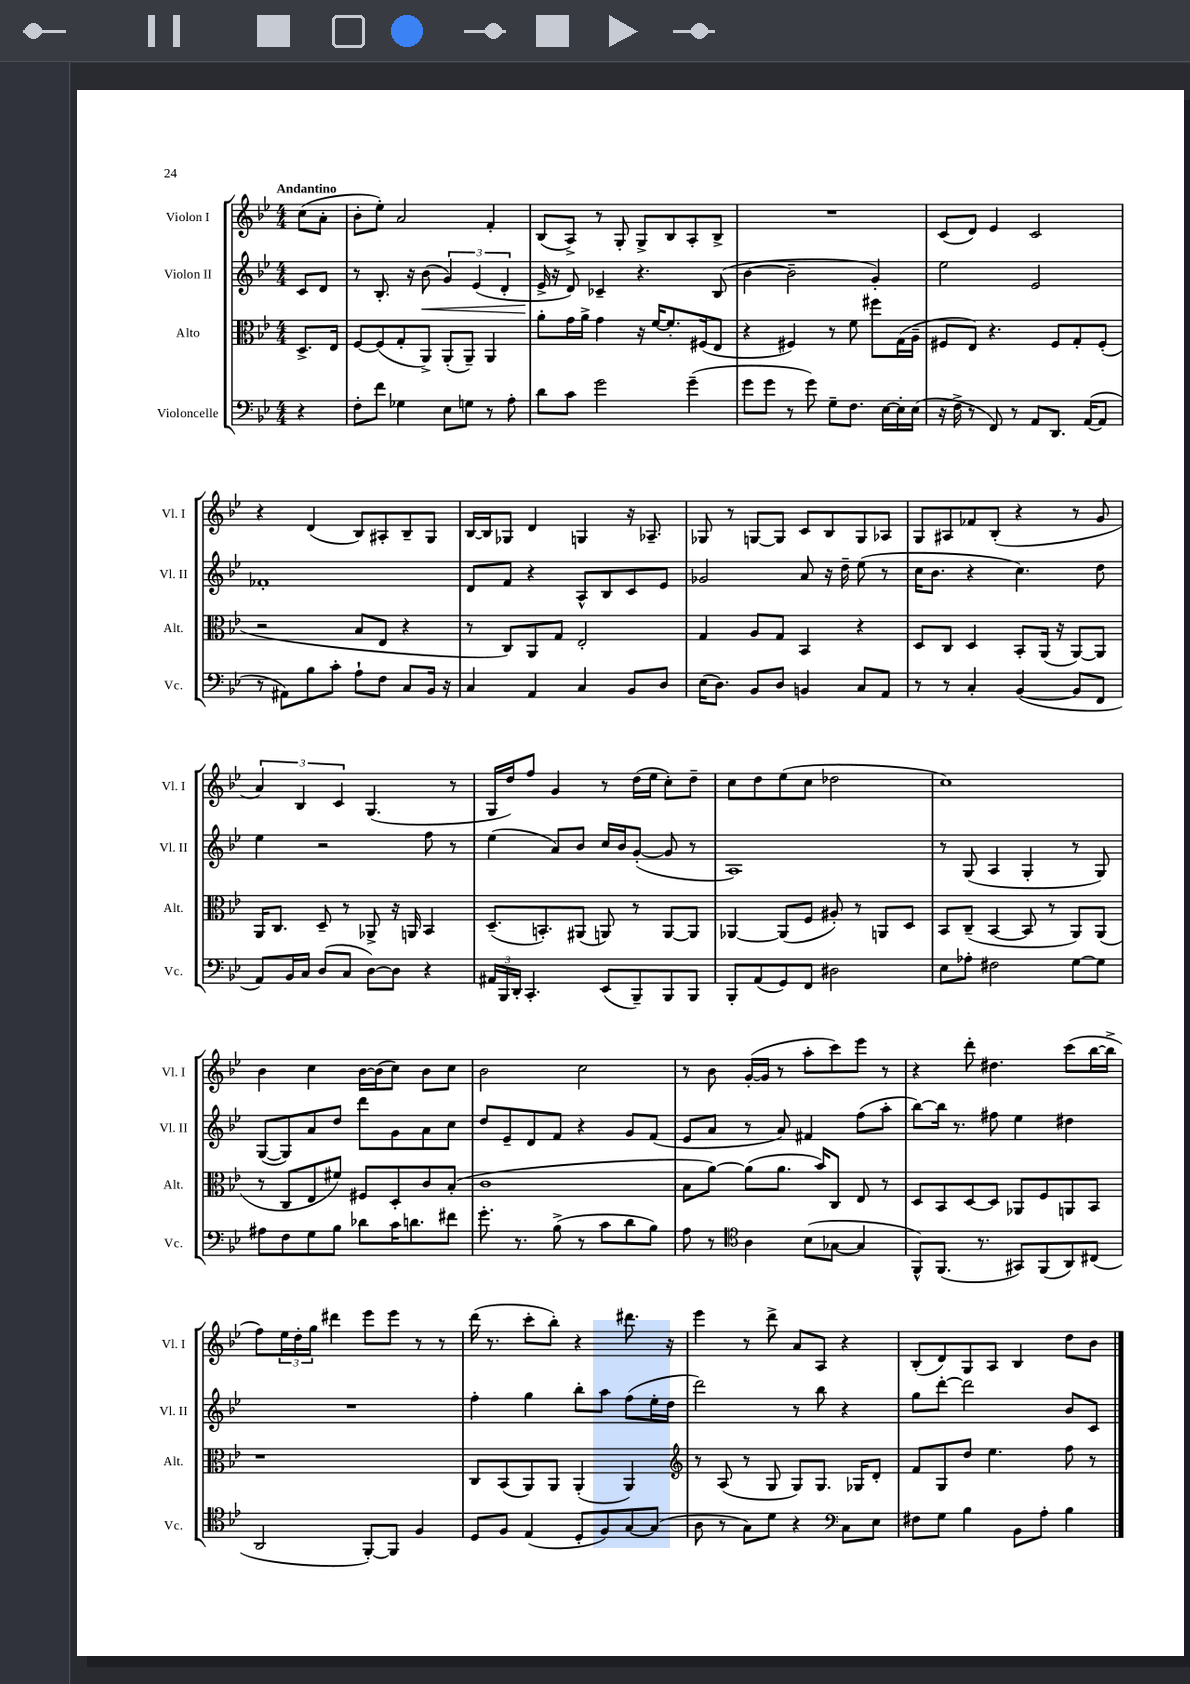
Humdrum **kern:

**kern	**kern	**kern	**kern
*staff4	*staff3	*staff2	*staff1
*clefF4	*clefC3	*clefG2	*clefG2
*k[b-e-]	*k[b-e-]	*k[b-e-]	*k[b-e-]
*M4/4	*M4/4	*M4/4	*M4/4
4r	8.D^	8c	(8cc
.	.	8d	8a'
.	16E-	.	.
=	=	=	=
8F'	[8F	8r	8b-'
8f	(8F]	8.B-'	8ee-')
4G-	8G'	.	2a
.	.	16r	.
.	8AA^)	(8b-	.
8E-	(8AA'	6g)	.
8G	8AA~)	.	.
.	.	(6e-	.
8r	4AA	.	4f'
.	.	6d'	.
8A'	.	.	.
=	=	=	=
8d	8a'	16e-^	(8B-
.	.	16r	.
8c	16g	8d)	8A^)
.	16a^	.	.
2g	4g	4c-~	8r
.	.	.	8G'
.	16r	4.r	8G^
.	[16f	.	.
.	8.f']	.	8B-
(4g~	.	.	8A'
.	(16F#	.	.
.	8E-	(8B-	8B-^
=	=	=	=
8g	4r	[4b-	1r
8g	.	.	.
8r	4F#)	2b-~]	.
8g)	.	.	.
8G~	8r	.	.
8.F	8f	.	.
.	8ff#	4g')	.
[16E-	.	.	.
16E-']	(16G	.	.
(16E-	16A~	.	.
=	=	=	=
16r	8F#	2ee-	(8c
16F^	.	.	.
8r	8E-)	.	8d)
8FF)	4.r	.	4e-
8r	.	.	.
8AA	.	2e-	2c
8.DD	8F#	.	.
.	8G'	.	.
([16AA	.	.	.
8AA]	(8F#'	.	.
=	=	=	=
8r	2r	1f-'	4r
8AA#)	.	.	.
8B-	.	.	(4d
8c'	.	.	.
8A`	8B-	.	8B-)
8F	8E-	.	8A#'
8C	4r	.	8B-~
16BB-	.	.	8G
16r	.	.	.
=	=	=	=
4C	8r	8d	[16B-
.	.	.	16B-]
.	8C)	8f	8G-
4AA	8AA	4r	4d
.	8G	.	.
4C	2E-'	8A^^	4G
.	.	8B-	.
8BB-	.	8c	16r
.	.	.	8.A-~
8D	.	8e-	.
=	=	=	=
(16E-	4G	2g-	8G-
8.D)	.	.	.
.	.	.	8r
8BB-	8A	.	[8G
8D	8G	.	8G]
4BB	4BB-	8a	8c
.	.	16r	8B-
.	.	16dd~	.
8C	4r	(8ee-	8G
8AA	.	8r	8A-
=	=	=	=
8r	8D	16cc	8G
.	.	8.b-	.
8r	8C	.	8A#
4C'	4D	4r	8f-
.	.	.	(8B-'
([4BB-	8BB-'	4.cc)	4r
.	(16AA	.	.
.	16r	.	.
8BB-]	[8AA)	.	8r
8FF	8AA]	8dd	8g
=	=	=	=
8AA)	16AA	4ee-	6a)
.	8.C	.	.
16BB-	.	.	.
.	.	.	6B-
16C	.	.	.
(8D	8D~	2r	.
.	.	.	6c
8C	8r	.	.
[8D)	8AA-^	.	(4.G
8D]	16r	.	.
.	16AA	.	.
4r	4BB-	8ff	.
.	.	8r	8r
=	=	=	=
24AA#	(8.D~	(4ee-	16G
24BBB-	.	.	.
.	.	.	16dd)
24DD'	.	.	.
4.CC'	.	.	8ff
.	8.BB')	.	.
.	.	8a)	4g
.	(8AA#	8b-	.
(8EE-	8AA)	16cc	8r
.	.	16b-	.
8BBB-~)	8r	([8g'	(16dd
.	.	.	16ee-
8BBB-	[8AA	8g]	8cc')
8BBB-	8AA]	8r	8dd~
=	=	=	=
8BBB-'	[4AA-	1A)	8cc
(8AA	.	.	8dd
8GG)	(8AA-]	.	(8ee-
8FF	8F	.	8cc
2D#	8A#')	.	2dd-
.	8r	.	.
.	8AA	.	.
.	8D	.	.
=	=	=	=
8E-	8BB-	8r	1cc)
8A-'	(8C~	(8G	.
2F#	[4BB-	4A	.
.	8BB-]	4G'	.
.	8r	.	.
[8G	8AA)	8r	.
8G]	(8AA	8G)	.
=	=	=	=
8A#	8r	([8G	4b-
8F	8C	8G])	.
8G	8E-	8a	4cc
8B-	8f#)	8dd	.
8d-	8F#	8ddd	[16b-
.	.	.	(16b-]
16c	8D'	8g	8cc)
8.d	.	.	.
.	8c	8a	8b-
8f#	(8B-'	8cc	8cc
=	=	=	=
8.g'	1c	8dd	2b-
.	.	8e-~	.
8.r	.	.	.
.	.	8d	.
(8B-^	.	8f	.
8r	.	4r	2cc
8c	.	.	.
8d	.	8g	.
8B-)	.	(8f	.
=	=	=	=
8A	8B-	8e-	8r
8r	[8a)	8a	8b-
*clefC4	*	*	*
4A	(8a]	8r	([16g'
.	.	.	16g]
.	8.a	8a)	8r
(8B-	.	4f#	8aa'
.	16b-)	.	.
[8G-	8C	.	8ccc)
4G-]	8E-	(8ff	8eee-
.	8r	8aa'	8r
=	=	=	=
8FF^^)	8D	[8bb-)	4r
(8.FF	8BB-	16bb-]	.
.	.	8.r	.
.	[8D	.	8ddd'
8.r	.	.	.
.	8D]	8ff#	4.dd#
8GG#)	8AA-	4ee-	.
(8FF	8F	.	.
8AA)	8AA	4dd#	(8ccc
(8C#	8BB-	.	[16bb-
.	.	.	16bb-^]
=	=	=	=
2AA	1r	1r	8ff)
.	.	.	24ee-
.	.	.	24dd'
.	.	.	24gg
.	.	.	4ddd#
[8FF')	.	.	8eee-
8FF]	.	.	8eee-
4F	.	.	8r
.	.	.	8r
=	=	=	=
8D	8C	4ff'	(16ddd
.	.	.	8.r
8F	(8BB-	.	.
(4E-	8AA)	4gg	8ccc'
.	8AA	.	8bb-')
8D'	(4AA'	8bb-'	4r
8F)	.	8aa	.
[8G	4AA)	(8ff	8.ddd#
(8G]	.	16ee-'	.
.	.	16dd	16r
=	=	=	=
*	*clefG2	*	*
8A	8r	2ddd)	4eee-
8r	(8A	.	.
8G)	8r	.	8r
8d	8G	.	8ddd^
4r	8G)	8r	8a
.	8.G	8bb-	8A
*clefF4	*	*	*
8C	.	4r	4r
.	16G-	.	.
8E-	8d'	.	.
=	=	=	=
8F#	8f	8gg	(8B-'
8G	8G	[8ddd'	8d)
4B-	8dd	2ddd]	8G
.	4.ee-	.	8A
8BB-	.	.	4B-
8A'	.	.	.
4B-	8ff	8b-	8dd
.	8r	8c	8b-
==	==	==	==
*-	*-	*-	*-
